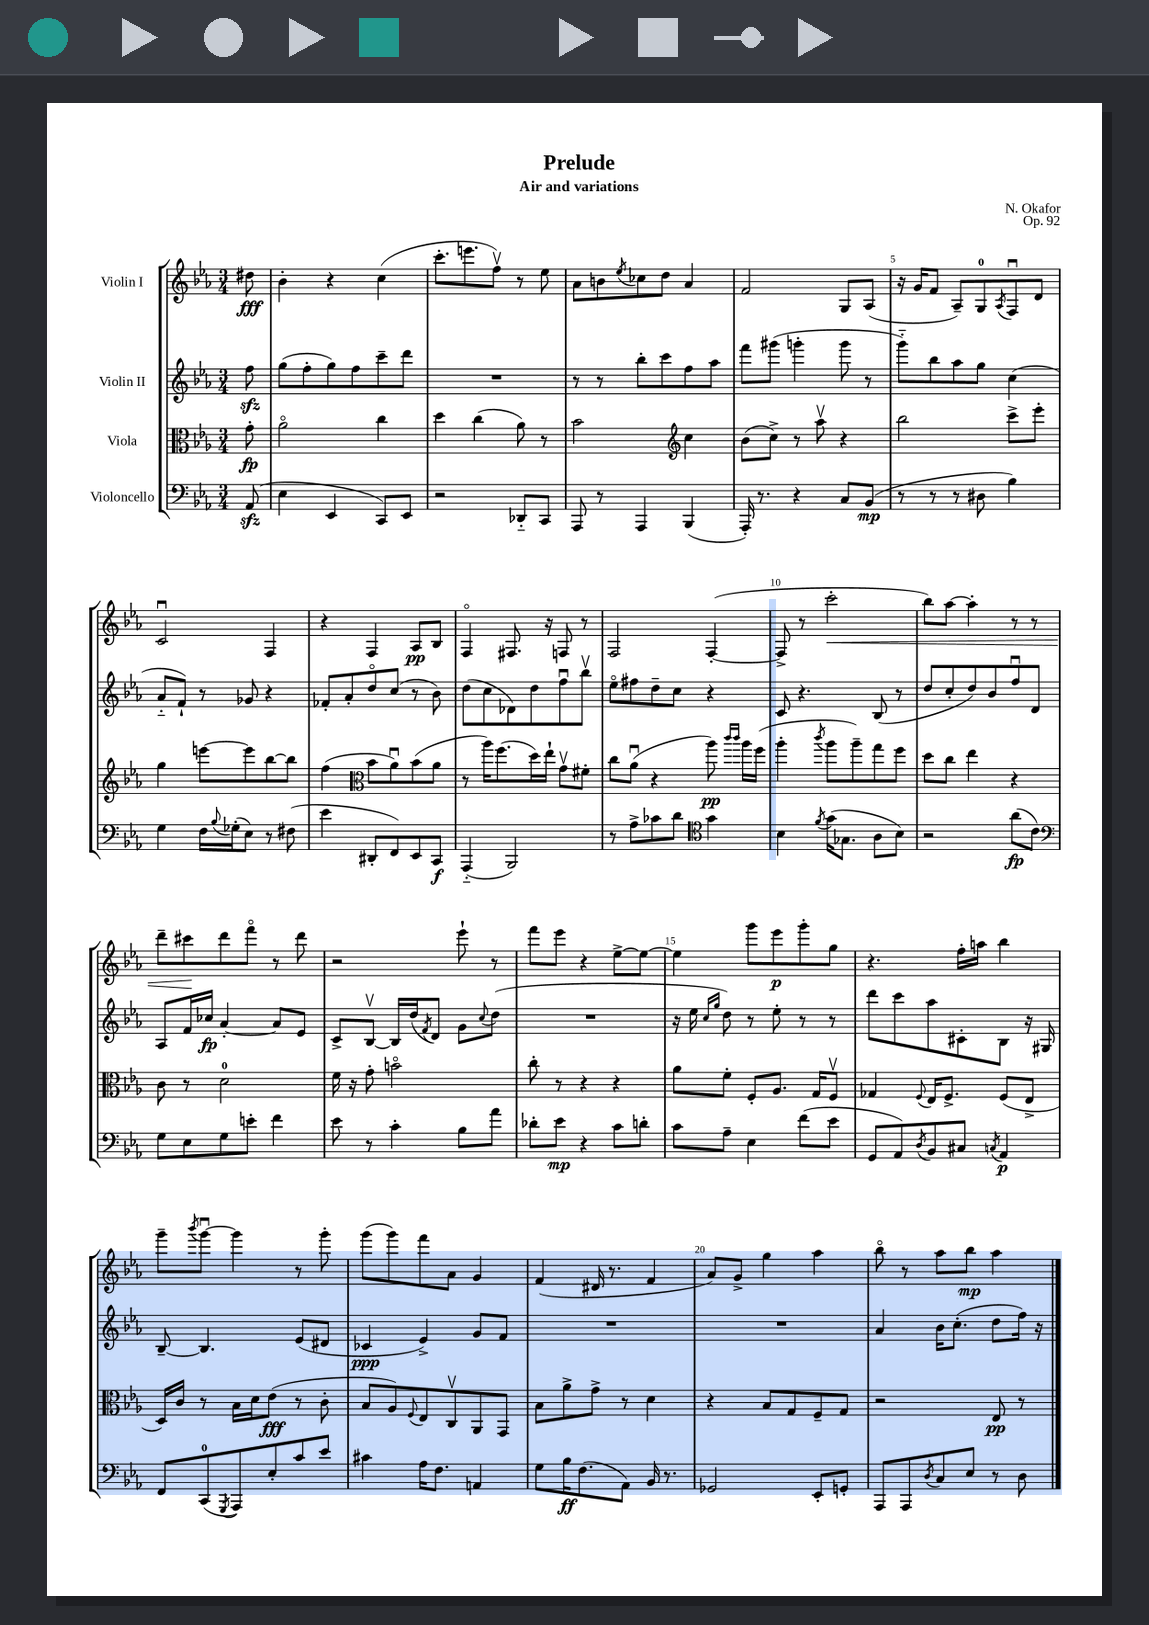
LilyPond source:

\header { title = "Prelude" composer = "N. Okafor" subtitle = "Air and variations" opus = "Op. 92" }
<<
\new StaffGroup <<
\new Staff = "s0" \with { instrumentName = "Violin I" } {
    \clef treble \key ees \major \numericTimeSignature \time 3/4 \partial 8
    dis''8\fff |
    bes'4-. r4 c''4( |
    c'''8.-. e'''8. f''8\upbow) r8 ees''8 |
    aes'8 b'8 \acciaccatura { ees''8 } ces''8 d''8 aes'4 |
    f'2 g8 aes8( |
    r16 g'16 f'8 aes8--) g8-0 \acciaccatura { aes8 } f8\downbow d'8 |
    c'2\downbow f4 |
    r4 f4 aes8\pp bes8 |
    f4\flageolet fis8. r16 f8 r8 |
    f2 f4~-.( |
    f8-> r8 c'''2-.\< |
    bes''8) aes''8~ aes''4-. r8 r8 |
    d'''8-- cis'''8\! d'''8 f'''8\flageolet r8 d'''8 |
    r2 ees'''8-! r8 |
    f'''8 ees'''8 r4 ees''8~-> ees''8~ |
    ees''4 g'''8 ees'''8\p g'''8-. g''8 |
    r4. f''16-. a''16 bes''4 |
    g'''8-- \acciaccatura { bes'''8 } g'''8~\downbow g'''4 r8 g'''8-. |
    g'''8( g'''8) f'''8 aes'8 g'4 |
    f'4( dis'16 r8. f'4 |
    aes'8) g'8-> g''4 aes''4 |
    bes''8\flageolet r8 aes''8 bes''8\mp aes''4 \bar "|." |
}
\new Staff = "s1" \with { instrumentName = "Violin II" } {
    \clef treble \key ees \major \numericTimeSignature \time 3/4 \partial 8
    f''8\sfz |
    g''8( f''8-. g''8) f''8 c'''8-- d'''8 |
    R2. |
    r8 r8 bes''8-. c'''8 f''8 aes''8 |
    f'''8 gis'''8( g'''4-. g'''8 r8 |
    g'''8-_) bes''8 aes''8 g''8 c''4( |
    aes'8-_ f'8-!) r8 ges'8 r4 |
    fes'8-. aes'8-. d''8\flageolet c''8( r8 bes'8) |
    d''8( c''8 des'8) d''8 f''8\downbow bes''8\upbow |
    ees''8\flageolet fis''8 d''8-- c''8 r4 |
    c'8 r4. bes8( r8 |
    d''8 c''8-. d''8) bes'8 f''8\downbow d'8 |
    aes8 f'16 ces''16\fp aes'4~-. aes'8 ees'8 |
    c'8-> bes8~\upbow bes16 d''16( \acciaccatura { f'8 } d'8) g'8 \appoggiatura { c''8 } d''8( |
    R2. |
    r16 ees''16 \grace { c''16 g''16 } d''8) r8 ees''8-. r8 r8 |
    d'''8 c'''8 aes''8 cis'8-. bes8 r16 gis16 |
    bes8~-- bes4. ees'8( dis'8 |
    ces'4\ppp ees'4->) g'8 f'8 |
    R2. |
    R2. |
    aes'4 bes'16 c''8.-.( d''8 f''16) r16 \bar "|." |
}
\new Staff = "s2" \with { instrumentName = "Viola" } {
    \clef alto \key ees \major \numericTimeSignature \time 3/4 \partial 8
    g'8-.\fp |
    aes'2\flageolet c''4 |
    d''4 c''4( aes'8) r8 |
    bes'2 \clef treble c''4 |
    bes'8( c''8->) r8 aes''8\upbow r4 |
    bes''2 c'''8-> ees'''8-. |
    g''4 e'''8~ e'''8 bes''8~ bes''8 |
    f''4( \clef alto bes'8 aes'8\downbow) bes'8( aes'8 |
    r8 aes''16) f''8.( d''16) ees''16-! g'8\upbow fis'8-. |
    c''8 aes'8\downbow( r4 aes''8\pp) \grace { c'''16 c'''16 } aes''16 f''16( |
    aes''4-. \acciaccatura { c'''8 } aes''8 aes''8--) g''8 f''8 |
    d''8 c''8 ees''4 r4 |
    c'8 r8 d'2-0 |
    f'16 r16 g'8-. b'2\flageolet |
    c''8-. r8 r4 r4 |
    aes'8 f'8-. f8-. aes8. g16 f8\upbow |
    ges4 \appoggiatura { f8 } ees16 f8.-> f8( ees8-> |
    d16) c'16 r8 bes16 d'16 ees'8\fff( r8 c'8-. |
    bes8 aes8) \appoggiatura { f8 } ees8 c8\upbow aes,8 g,8 |
    bes8 aes'8-> g'8-> r8 d'4 |
    r4 bes8 g8 f8-- g8 |
    r2 ees8\pp r8 \bar "|." |
}
\new Staff = "s3" \with { instrumentName = "Violoncello" } {
    \clef bass \key ees \major \numericTimeSignature \time 3/4 \partial 8
    aes,8\sfz( |
    ees4 ees,4 c,8) ees,8 |
    r2 des,8-_ c,8 |
    aes,,8 r8 aes,,4 bes,,4( |
    aes,,16-.) r8. r4 c8 bes,8\mp( |
    r8 r8 r8 dis8 bes4) |
    g4 f16 \appoggiatura { bes8 } ges16-.( ees8) r8 fis8( |
    ees'4 dis,8-. f,8) ees,8 c,8\f |
    aes,,4-_( bes,,2) |
    r8 aes8-> ces'8 d'8 \clef tenor g'4 |
    bes4 \acciaccatura { f'8 } g'16( ges8. aes8 bes8) |
    r2 aes'8\fp( c'8) |
    \clef bass g8 ees8 g8 e'8-. f'4 |
    ees'8 r8 c'4-. bes8 aes'8 |
    des'8-. ees'8\mp r4 c'8 d'8-. |
    c'8 aes8-- ees4 f'8( ees'8 |
    g,8 aes,8) \acciaccatura { d8 } bes,8 cis8 \acciaccatura { c8 } aes,4\p |
    f,8 c,8-0( \acciaccatura { g,,8 } aes,,8) ees8-. c'8 ees'8 |
    cis'4 aes16 f8. a,4 |
    g8 bes16\ff f8.( aes,8) bes,16 r8. |
    ges,2 ees,8-. g,8-. |
    aes,,8 aes,,8 \acciaccatura { d8 } c8 ees8 r8 d8 \bar "|." |
}
>>
>>
\layout { \context { \Score \override BarNumber.break-visibility = ##(#f #t #t) barNumberVisibility = #(every-nth-bar-number-visible 5) } }
